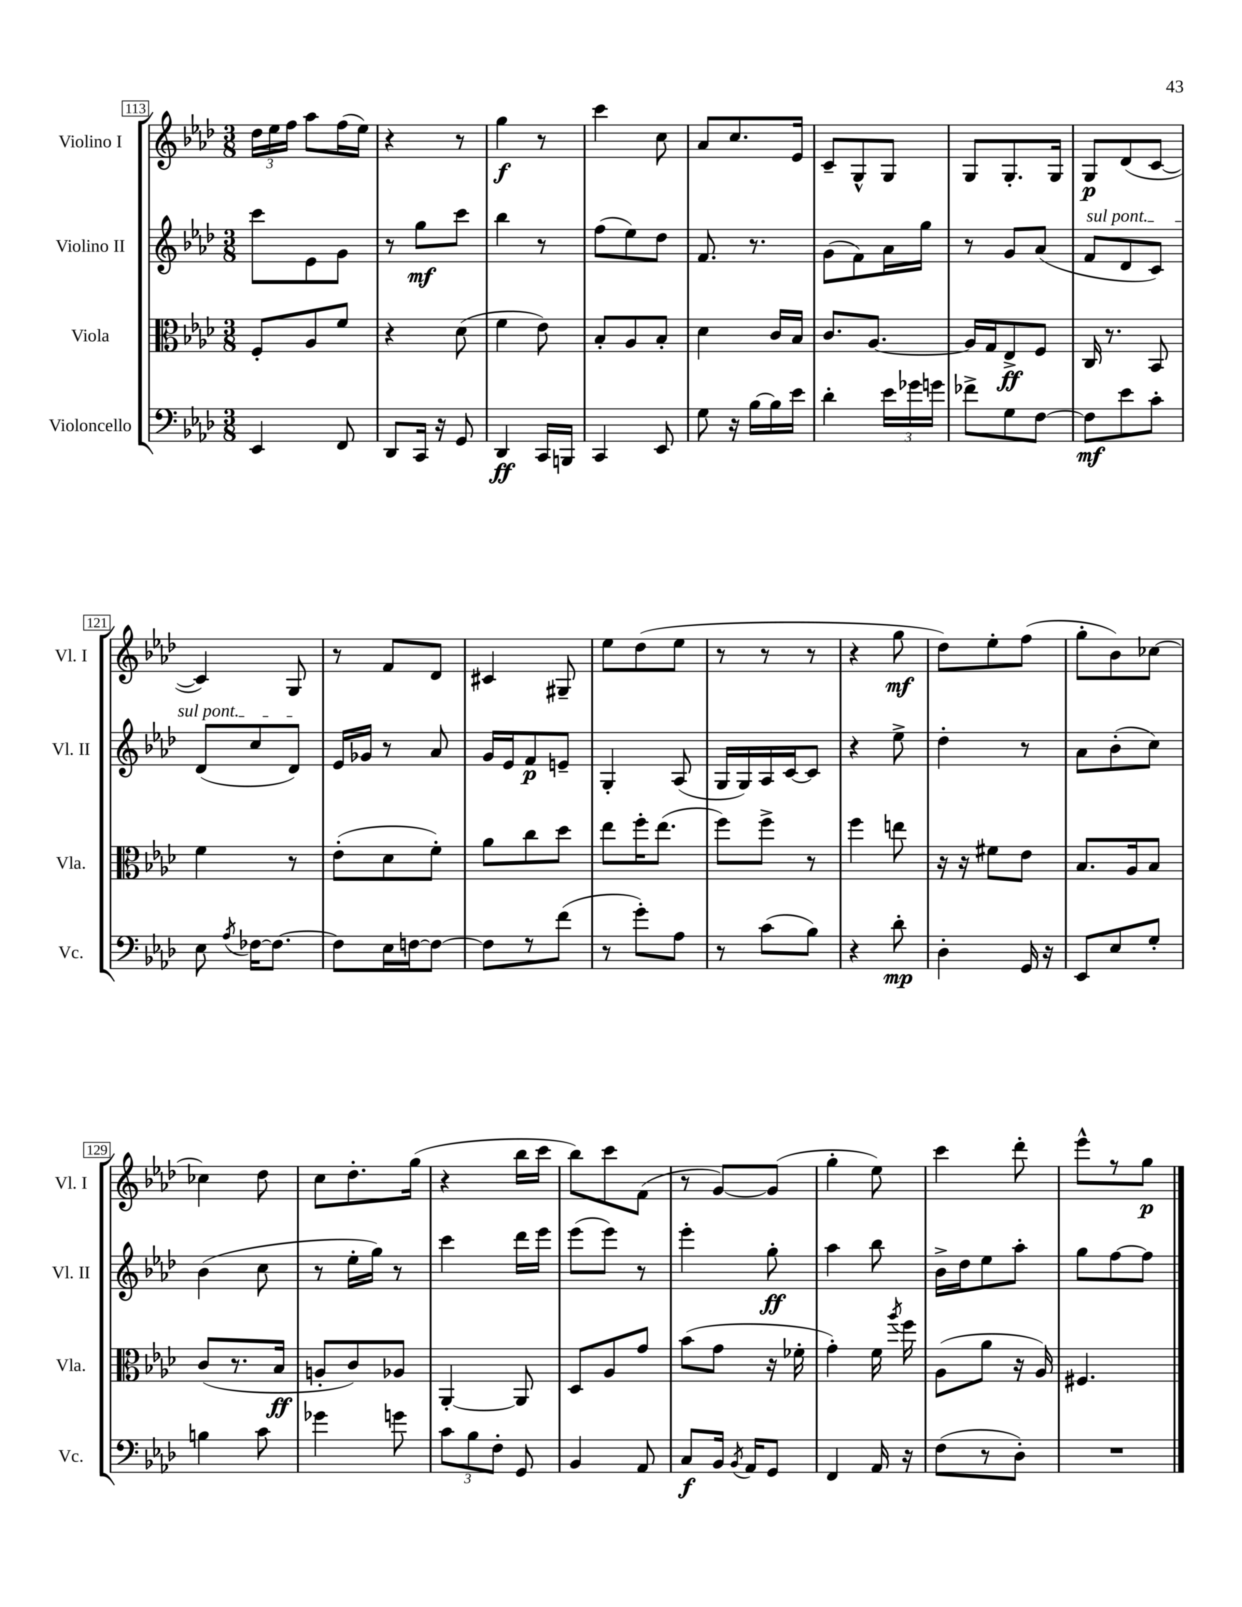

**kern	**kern	**kern	**kern
*staff4	*staff3	*staff2	*staff1
*clefF4	*clefC3	*clefG2	*clefG2
*k[b-e-a-d-]	*k[b-e-a-d-]	*k[b-e-a-d-]	*k[b-e-a-d-]
*M3/8	*M3/8	*M3/8	*M3/8
4EE-/	8F'/L	8ccc\L	24dd-\LL
.	.	.	24ee-\
.	.	.	24ff\JJ
.	8A-/	8e-\	8aa-\L
8FF/	8f/J	8g\J	(16ff\L
.	.	.	16ee-\JJ)
=	=	=	=
8DD-/L	4r	8r	4r
16CC/Jk	.	8gg\L	.
16r	.	.	.
8GG/	(8d-\	8ccc\J	8r
=	=	=	=
4DD-/	4f\	4bb-\	4gg\
16CC/LL	8e-\)	8r	8r
16BBB/JJ	.	.	.
=	=	=	=
4CC/	8B-'/L	(8ff\L	4ccc\
.	8A-/	8ee-\)	.
8EE-/	8B-'/J	8dd-\J	8cc\
=	=	=	=
8G\	4d-\	8.f/	8a-/L
16r	.	.	8.cc/
[16B-\LL	.	8.r	.
16B-\]	16c/LL	.	.
16e-\JJ	16B-/JJ	.	16e-/Jk
=	=	=	=
4d-'\	8.c/L	(8g\L	8c~/L
.	.	8f\)	8G^^/
.	[8.A-/J	.	.
24e-\LL	.	16a-\L	8G/J
24g-\	.	.	.
.	.	16gg\JJ	.
24g\JJ	.	.	.
=	=	=	=
8f-^\L	16A-/]LL	8r	8G/L
.	16G/J	.	.
8G\	8E-^/	8g/L	8.G'/
[8F\J	8F/J	(8a-/J	.
.	.	.	16G/Jk
=	=	=	=
8F\]L	16C/	8f/L	8G/L
.	8.r	.	.
8e-\	.	8d-/	(8d-/
8c'\J	8BB-/	8c/J)	[8c/J
=	=	=	=
8E-\	4f\	(8d-/L	4c/])
8qA-/	.	.	.
[16F-\LK	.	8cc/	.
8.F-\_J	.	.	.
.	8r	8d-/J)	8G/
=	=	=	=
8F-\]L	(8e-'\L	16e-/LL	8r
.	.	16g-/JJ	.
16E-\L	8d-\	8r	8f/L
[16F\J	.	.	.
8F\_J	8f'\J)	8a-/	8d-/J
=	=	=	=
8F\]L	8a-\L	16g/LL	4c#/
.	.	16e-/J	.
8r	8cc\	8f/	.
(8f\J	8dd-\J	8e~/J	8G#~/
=	=	=	=
8r	8ee-\L	4G'/	8ee-\L
8g'\L)	16ff'\K	.	(8dd-\
.	(8.ee-\J	.	.
8A-\J	.	(8A-/	8ee-\J
=	=	=	=
8r	8ff\L)	16G/LL	8r
.	.	16G/)	.
(8c\L	8ff^\J	16A-/	8r
.	.	[16c/J	.
8B-\J)	8r	8c/]J	8r
=	=	=	=
4r	4ff\	4r	4r
8d-'\	8ee\	8ee-^\	8gg\
=	=	=	=
4D-'\	16r	4dd-'\	8dd-\L)
.	16r	.	.
.	8f#\L	.	8ee-'\
16GG/	8e-\J	8r	(8ff\J
16r	.	.	.
=	=	=	=
8EE-/L	8.B-/L	8a-\L	8gg'\L
8E-/	.	(8b-'\	8b-\)
.	16A-/k	.	.
8G'/J	8B-/J	8cc\J)	[8cc-\J
=	=	=	=
4B\	(8c/L	(4b-\	4cc-\]
.	8.r	.	.
8c\	.	8cc\	8dd-\
.	16B-/Jk	.	.
=	=	=	=
4g-\	8A'/L	8r	8cc\L
.	8c/)	16ee-'\LL	8.dd-'\
.	.	16gg\JJ)	.
8g\	8A-/J	8r	.
.	.	.	(16gg\Jk
=	=	=	=
12c\L	[4AA-'/	4ccc\	4r
12B-\	.	.	.
12F'\J	.	.	.
8GG/	8AA-/]	16ddd-\LL	16bb-\LL
.	.	16eee-\JJ	16ccc\JJ
=	=	=	=
4BB-/	8D-/L	(8eee-\L	8bb-\L)
.	8A-/	8eee-\J)	8ccc\
8AA-/	8g/J	8r	(8f\J
=	=	=	=
8C/L	(8b-\L	4eee-'\	8r
16BB-/Jk	8g\J	.	[8g/L)
8qBB-/	.	.	.
16AA-/LK	.	.	.
8GG/J	16r	8gg'\	(8g/]J
.	16f-'\	.	.
=	=	=	=
4FF/	4g'\)	4aa-\	4gg'\
16AA-/	16f\	8bb-\	8ee-\)
.	8qaa-/	.	.
16r	16ff\	.	.
=	=	=	=
(8F\L	(8A-\L	16b-^\LL	4ccc\
.	.	16dd-\J	.
8r	8a-\J	8ee-\	.
8D-'\J)	16r	8aa-'\J	8ddd-'\
.	16A-/)	.	.
=	=	=	=
4.r	4.F#/	8gg\L	8eee-^^\L
.	.	[8ff\	8r
.	.	8ff\]J	8gg\J
==	==	==	==
*-	*-	*-	*-
